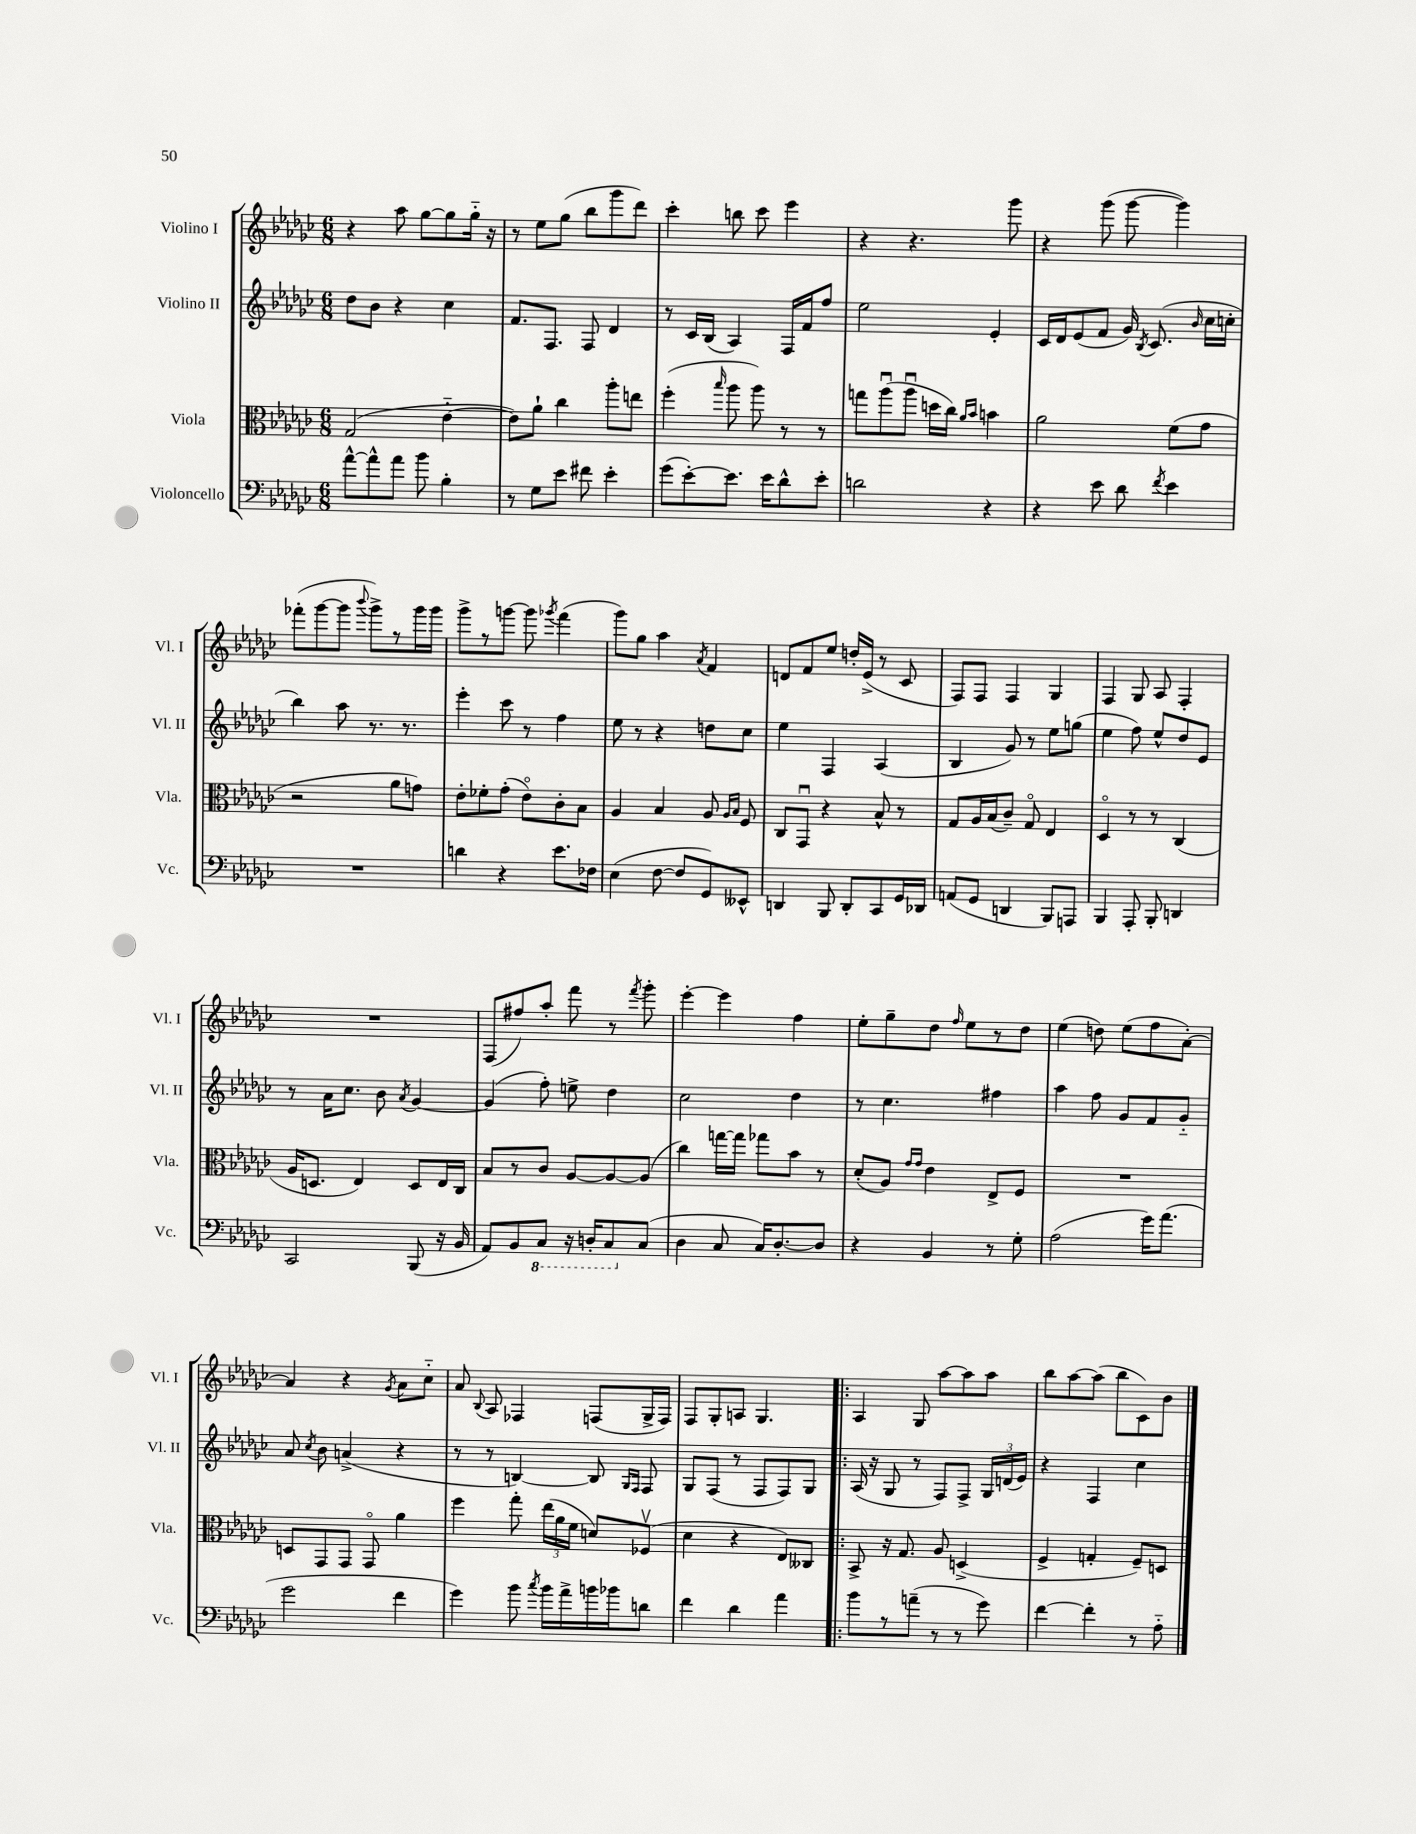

**kern	**kern	**kern	**kern
*part4	*part3	*part2	*part1
*staff4	*staff3	*staff2	*staff1
*I"Violoncello	*I"Viola	*I"Violino II	*I"Violino I
*I'Vc.	*I'Vla.	*I'Vl. II	*I'Vl. I
*clefF4	*clefC3	*clefG2	*clefG2
*k[b-e-a-d-g-c-]	*k[b-e-a-d-g-c-]	*k[b-e-a-d-g-c-]	*k[b-e-a-d-g-c-]
*M6/8	*M6/8	*M6/8	*M6/8
=131	=131	=131	=131
[8a-^^\L	(2G-/	8dd-\L	4r
8a-^^\]	.	8b-\J	.
8a-\J	.	4r	8aa-\
8b-\	.	.	[8gg-\L
4B-'\	[4e-\	4cc-\	8gg-\]
.	.	.	16gg-\Jk
.	.	.	16r
=132	=132	=132	=132
8r	8e-\L])	8.f/L	8r
8G-\L	8a-`\J	.	8ee-\L
.	.	8.F/J	.
8e-\J	4cc-\	.	(8gg-\J
8f#X\	.	8F/	8bb-\L
4e-'\	8aa-'\L	4d-/	8ggg-\
.	8een\J	.	8ddd-\J)
=133	=133	=133	=133
(8g-\L	(4ff'\	8r	4ccc-'\
[8e-'\)	.	16c-/LL	.
.	.	(16B-/JJ	.
.	16qqbb-/	.	.
8.e-\J]	8aa-\	4A-/)	8bbn\
.	8aa-\)	.	8ccc-\
16e-\KL	.	.	.
8d-^^\	8r	16F/LL	4eee-\
.	.	16f/J	.
8e-'\J	8r	8ff/J	.
=134	=134	=134	=134
2dn\	8ggn\L	2ee-\	4r
.	(8aa-u\	.	.
.	8aa-u\J	.	4.r
.	16ddn\LL	.	.
.	16cc-\JJ)	.	.
.	16qqa-/LL	.	.
.	16qqb-/JJ	.	.
4r	4bn\	4e-'/	.
.	.	.	8ggg-\
=135	=135	=135	=135
4r	2a-\	16c-/LL	4r
.	.	16d-/J	.
.	.	(8e-/	.
8e-\	.	8f/J	(8ggg-\
8d-\	.	16g-/)	[8ggg-\
.	.	8qB-/	.
.	.	(8.c-/	.
8qf/	.	.	.
4e-\	(8f\L	.	4ggg-\])
.	.	16qqb-/	.
.	8g-\J	16cc-\LL	.
.	.	16ccn'\JJ	.
!!LO:LB:g=z
=136	=136	=136	=136
2.r	2r	4bb-\)	(8fff-X'\L
.	.	.	[8ggg-\
.	.	8aa-\	8ggg-\J]
.	.	.	8qqbbb-/
.	.	8.r	8ggg-^\L)
.	8a-\L	.	8r
.	.	8.r	.
.	8gn\J)	.	16ggg-\L
.	.	.	16ggg-\JJ
=137	=137	=137	=137
4dn\	8e-'\L	4eee-'\	8ggg-^\L
.	8f-X'\	.	8r
4r	(8g-'\J	8ccc-\	[8gggn\J
.	8e-\L)	8r	8ggg\]
.	.	.	8qggg-X/
8.e-\L	8c-'\	4ff\	(4fff\
.	8B-\J	.	.
16F-X\Jk	.	.	.
=138	=138	=138	=138
(4E-\	4A-/	8ee-\	8ggg-\L)
.	.	8r	8gg-\J
[8F\	4B-/	4r	4aa-\
8F/L]	.	.	.
.	.	.	8qa-/
8GG-/)	8A-/	8ddn\L	4f/
.	16qqA-/LL	.	.
.	16qqB-/JJ	.	.
8EE--X^^/J	8F/	8cc-\J	.
=139	=139	=139	=139
4DDn/	8C-/L	4ee-\	8dn/L
.	8GG-u/J	.	8f/
8BBB-/	4r	4F/	8ee-/J
8DD'/L	.	.	16ddn'/LL
.	.	.	(16e-^/JJ
8CC-/	8B-^^/	(4A-/	8r
16GG-/L	8r	.	8c-/
16DD-X/JJ	.	.	.
=140	=140	=140	=140
(8AAn/L	8G-/L	4B-/	8F/L)
8GG-/J	16A-/L	.	8F/J
.	(16B-/J	.	.
4DDn/	8c-~/J)	8g-/)	4F/
.	8G-/	8r	.
8BBB-/L)	4E-/	8ee-\L	4G-/
8AAAn/J	.	(8ggn\J	.
=141	=141	=141	=141
4BBB-/	4D-/	4ee-\	4F/
8AAA-'/	8r	8ff\)	8G-/
8BBB-'/	8r	8ee-^^/L	8A-/
4DDn/	(4C-/	8dd-/	4F'/
.	.	8e-/J	.
!!LO:LB:g=z
=142	=142	=142	=142
2CC-/	16A-/KL	8r	2.r
.	8.Dn/J	.	.
.	.	16a-\KL	.
.	.	8.cc-\J	.
.	4E-/)	.	.
.	.	8b-\	.
.	.	8qa-/	.
(8BBB-/	8D/L	[4g-/	.
16r	16E-/L	.	.
16BB-/	16C-/JJ	.	.
=143	=143	=143	=143
8AA-/L)	8B-/L	(4g-/]	(8F/L
8BB-/	8r	.	8ff#X/)
*8ba	*	*	*
8CC-/J	8c-/J	8ff'\)	8aa-'/J
16r	[8A-/L	8een^\	8fff\
16DDn'/KL	.	.	.
8CC-/	8A-/_	4dd-\	8r
.	.	.	8qfff/
*X8ba	*	*	*
(8C-/J	(8A-/J]	.	8ggg-'\
=144	=144	=144	=144
4D-\	4cc-\)	2cc-\	[4eee-'\
8C-/	[16ggn\LL	.	4eee-\]
.	16gg\JJ]	.	.
16C-/KL)	8gg-X\L	.	.
[8.D-'/	.	.	.
.	8b-\J	4dd-\	4ff\
8D-/J]	8r	.	.
=145	=145	=145	=145
4r	(8d-'/L	8r	8ee-'\L
.	8A-/J)	4.cc-\	8gg-~\
.	16qqg-/LL	.	.
.	16qqg-/JJ	.	.
4BB-/	4e-\	.	8dd-\J
.	.	.	16qqff/
.	.	.	8ee-\L
8r	8E-^/L	4ff#X\	8r
8G-'\	8F/J	.	8dd-\J
=146	=146	=146	=146
(2A-\	2.r	4aa-\	(4ee-\
.	.	8ff\	8ddn\)
.	.	8g-/L	(8ee-\L
16g-\KL)	.	8f/	8ff\
(8.a-\J	.	.	.
.	.	8g-/J	[8a-'\J)
!!LO:LB:g=z
=147	=147	=147	=147
2g-\	8Dn/L	8a-/	4a-/]
.	.	8qcc-/	.
.	8GG-/	8b-\	.
.	8GG-/J	(4an^/	4r
.	8GG-/	.	.
.	.	.	8qg-/
4f\	4a-\	4r	8a-\L
.	.	.	8cc-\J
=148	=148	=148	=148
4g-\)	4ff\	8r	8a-/
.	.	.	8qqB-/
.	.	8r	8A-/
8b-\	8gg-'\	[4Bn/)	4F-X/
8qcc-/	.	.	.
16b-\LL	(24ee-\LL	.	.
.	24a-\	.	.
16a-^\	.	.	.
.	24f\JJ	.	.
16bn\	8dn/L)	8B/]	(8Fn/L
16b-X\J	.	.	.
.	.	16qqG-/LL	.
.	.	16qqF/JJ	.
8dn\J	(8F-Xv/J	8F/	16G-^/L
.	.	.	16F/JJ)
=149	=149	=149	=149
4f\	4d-\	8G-/L	8F/L
.	.	(8F/J	8G-'/
4d-\	4r	8r	8An/J
.	.	8F/L	4.G-/
4a-\	8E-/L)	8F/)	.
.	8C--X/J	8G-/J	.
=150!|:	=150!|:	=150!|:	=150!|:
8b-\L	8BB-^/	(16A-/	4A-/
.	.	16r	.
8r	16r	8G-/	.
.	8.G-/	.	.
(8an~\J	.	8r	8G-/
8r	8A-/	8F/L)	[8aa-\L
8r	(4Dn^/	8F^/J	8aa-\]
8g-\)	.	24G-/LL	8aa-\J
.	.	(24dn/	.
.	.	24e-/JJ)	.
=151	=151	=151	=151
[4f\	4F^/	4r	8bb-\L
.	.	.	[8aa-\
4f'\]	4Gn'/	4F/	(8aa-\J]
.	.	.	8bb-\L
8r	8F~/L)	4cc-\	8c-\)
8A-\	8Dn/J	.	8b-\J
==	==	==	==
*-	*-	*-	*-
